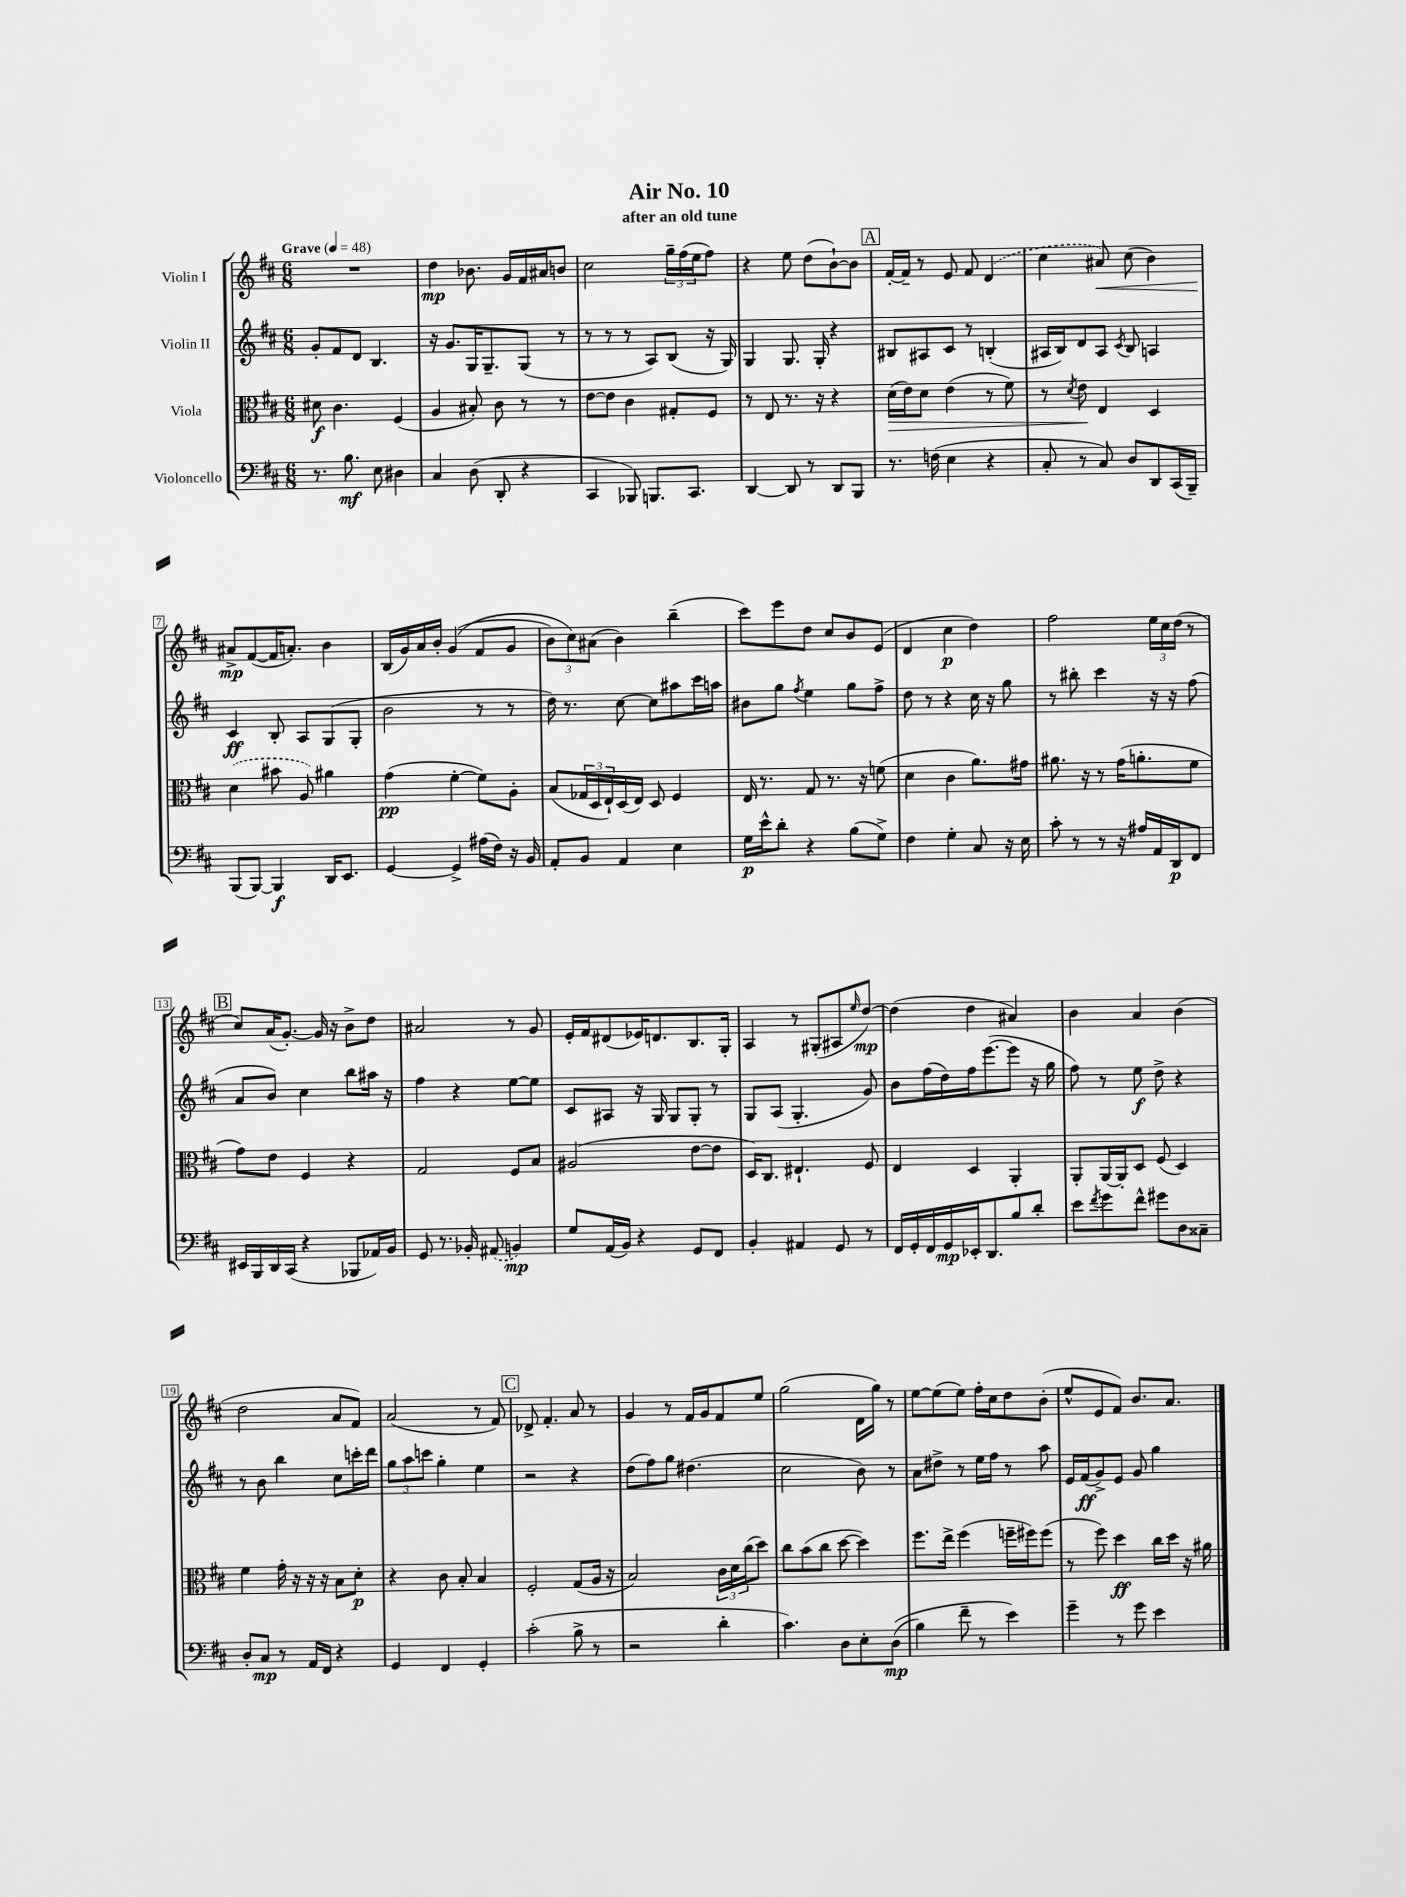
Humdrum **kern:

**kern	**kern	**kern	**kern
*staff4	*staff3	*staff2	*staff1
*clefF4	*clefC3	*clefG2	*clefG2
*k[f#c#]	*k[f#c#]	*k[f#c#]	*k[f#c#]
*M6/8	*M6/8	*M6/8	*M6/8
*MM48	*MM48	*MM48	*MM48
8.r	8d#\	8g'/L	2.r
.	4.c#\	8f#/	.
8.B\	.	.	.
.	.	8d/J	.
8E\	.	4.B/	.
4D#\	(4F#/	.	.
=	=	=	=
4C#/	4A/	16r	4dd\
.	.	8.g/L	.
(8D\	8B#'/)	16G/K	8.b-\
.	.	8.G~/	.
8DD'/	8c#\	.	.
.	.	.	16g/LL
4r	8r	(8G/J	16f#/
.	.	.	16a#/J
.	8r	8r	8b/J
=	=	=	=
4CC#/	[8e\L	8r	2cc#\
.	8e\]J	8r	.
8BBB-/)	4c#\	8r	.
8.BBB/L	.	8A/L)	.
.	8G#'/L	(8B/J	24gg~\LL
.	.	.	(24ff#\
8.CC#/J	.	.	.
.	.	.	24ee\J
.	8F#/J	16r	8ff#\J)
.	.	16G/)	.
=	=	=	=
[4DD/	8r	4G/	4r
.	8E/	.	.
8DD/]	8.r	8.G/	8ee\
8r	.	.	(8dd\L
.	16r	16G'/	.
8DD/L	4r	4r	[8b`\)
8BBB/J	.	.	8b\]J
=	=	=	=
8.r	(16d\LL	8B#/L	[16f#'/LL
.	16e\J)	.	16f#~/]JJ
.	8d\J	8A#/	8r
(16F\	.	.	.
4E\	(4e\	8c#/J	8e/
.	.	8r	8f#/
4r	8r	(4B'/	(4d/
.	8f#\)	.	.
=	=	=	=
8C#'/	8r	16A#/LL	4cc#\
.	.	16B/J)	.
.	8qd/	.	.
8r	8e\	8d/	.
8C#/)	4E/	8A#/J	8a#/)
.	.	8qc#/	.
8D/L	.	8B/	(8cc#\
8DD/	4D/	4A/	4b\)
(16CC#/L	.	.	.
16BBB~/JJ)	.	.	.
=	=	=	=
(8BBB/L	(4d\	4c#/	8a#^/L
[8BBB/J)	.	.	([8f#/
4BBB/]	8b#\	8B'/	16f#/]K
.	.	.	8.a'/J)
.	8A/)	8A/L	.
16DD/LK	4a#\	(8G/	4b\
8.EE/J	.	.	.
.	.	8G'/J	.
=	=	=	=
[4GG/	(4g\	2b\	(16B/LL
.	.	.	16g/)
.	.	.	16a/
.	.	.	16b'/JJ
4GG^/]	[4f#'\	.	&((4g/
(16A#\LL	8f#\]L)	8r	8f#/L
16F#\JJ)	.	.	.
16r	8A'\J	8r	8g/J
16BB/	.	.	.
=	=	=	=
8AA'/L	(8B/L	16dd\)	12b\L)
.	.	8.r	.
.	.	.	12cc#\&)
8BB/J	24G-/L	.	.
.	24D/	.	(12a#\J
.	24E`/)	.	.
4AA/	(16D/	[8cc#\	4b\)
.	16E/JJ)	.	.
.	8D/	8cc#\]L	.
4E\	4F#/	8aa#\	(4bb~\
.	.	16ccc#\L	.
.	.	16aa\JJ	.
=	=	=	=
16G\LL	16E/	8b#\L	8ccc#\L)
16e^^\J	8.r	.	.
8d'\J	.	8gg\J	8eee\
.	.	8qff#/	.
4r	8G/	4ee\	8dd\J
.	8.r	.	8cc#/L
(8B\L	.	8gg\L	8b/
.	16r	.	.
8G^\J)	(8f\	8ff#^\J	(8e/J
=	=	=	=
4F#\	4d\	8dd\	4d/
.	.	8r	.
4G'\	4c#\	4r	4cc#\
8C#/	8.a\L)	16cc#\	4dd\)
.	.	16r	.
16r	.	8gg\	.
16E\	16g#\Jk	.	.
=	=	=	=
8c#'\	8.a#\	8r	2ff#\
8r	.	8bb#'\	.
.	16r	.	.
8r	8r	4ccc#\	.
16r	(16g\LK	.	.
16A#/LL	8.a'\	.	.
16AA/	.	16r	24ee\LL
.	.	.	24cc#\
16DD/J	.	16r	.
.	.	.	(24dd\JJ
8FF#/J	8f#\J	(8ff#\	8r
=	=	=	=
16EE#/LL	8g\L)	8a/L	8cc#/L)
16BBB/	.	.	.
16DD/	8e\J	8b/J)	(16a/K
(16CC#/JJ	.	.	[8.g'/J)
4r	4F#/	4cc#\	.
.	.	.	16g/]
.	.	.	16r
8BBB-/L	4r	8bb\L	8b^\L
16AA-/L)	.	16aa#\Jk	8dd\J
16BB/JJ	.	16r	.
=	=	=	=
8GG/	2G/	4ff#\	2a#/
8.r	.	.	.
.	.	4r	.
16BB-'/	.	.	.
(8AA#/	.	.	.
4BB/)	8F#/L	[8ee\L	8r
.	8B/J	8ee\]J	8g/
=	=	=	=
8G/L	(2A#/	8c#/L	16e'/LL
.	.	.	16f#/J
(16AA/L	.	8A#/J	(8d#/
16BB/JJ)	.	.	.
4r	.	16r	16e-/K)
.	.	16G/	8.d/
.	.	8G/L	.
8GG/L	[8e\L	8G'/J	8.B/
8FF#/J	8e\]J	8r	.
.	.	.	16G'/Jk
=	=	=	=
4BB'/	16D/LK)	8G/L	4A/
.	8.C#/J	.	.
.	.	(8A/J	.
4AA#/	4.E#`/	4.G'/	8r
.	.	.	(8G#'/L
8GG/	.	.	8A#/
.	.	.	16qqee/
8r	8F#/	8g/)	[8dd/J)
=	=	=	=
16FF#/LL	4E/	8b\L	(4dd\]
16GG'/	.	.	.
16FF#/	.	(16ff#\L	.
16GG/	.	16dd\)	.
16EE-'/J	4D/	16ff#\J	4dd\
8.DD/	.	([8.eee\	.
8B/	4AA'/	8eee\]J	4a#/)
8d'/J	.	16r	.
.	.	16gg\	.
=	=	=	=
8e\L	8AA'/L	8ff#\)	4b\
8qf#/	.	.	.
8g\	[16AA/L	8r	.
.	16AA'/]J	.	.
8f#^^\J	8D/J	8ee\	4a/
8g#\L	(8F#/	8dd^\	.
8D\	4D/)	4r	(4b\
8C##~\J	.	.	.
=	=	=	=
8D'/L	4f#\	8r	2dd\
8C#/J	.	8b\	.
8r	16g'\	4bb\	.
.	16r	.	.
16AA/LL	16r	.	.
16FF#/JJ	16r	.	.
4r	8B\L	8cc#\L	8a/L
.	8d'\J	16ccc'\L	8f#/J)
.	.	16ddd\JJ	.
=	=	=	=
4GG/	4r	12gg\L	(2a/
.	.	12aa\	.
.	.	12ccc\J	.
4FF#/	8c#\	4gg'\	.
.	8B'/	.	.
4GG'/	4B/	4ee\	8r
.	.	.	8f#/)
=	=	=	=
(2c#'\	2F#'/	2r	8d-^/
.	.	.	4.f#'/
8B^\	(8G/L	4r	8a/
8r	16A/Jk	.	8r
.	16r	.	.
=	=	=	=
2r	2B/)	(8dd\L	4g/
.	.	8ff#\)	.
.	.	8gg\J	8r
.	.	(4.dd#\	16f#/LL
.	.	.	16g/J
4d'\	24c#\LL	.	8f#/
.	24d\	.	.
.	(24cc#\J	.	.
.	8dd\J)	.	8ee/J
=	=	=	=
4.c#\)	8cc#\L	2cc#\	(2gg\
.	(8b\	.	.
.	8cc#\J	.	.
8D\L	[8dd\	.	.
8E'\	4dd\])	8b\)	16d\LL
.	.	.	16gg\JJ)
&((8D\J	.	8r	8r
=	=	=	=
4B\)	8.ff#\L	8a\L	[8ee\L
.	.	8dd#^\J	(8ee\]
.	16ee^\Jk	.	.
8f#~\	(4ff#\	8r	8ee\J)
8r	.	16ee\LL	16ff#'\LL
.	.	16ff#\JJ	16cc#\J
4e\&)	16ff~\LL	8r	8dd\
.	16ff#\J)	.	.
.	(8ff#\J	8aa\	(8b'\J
=	=	=	=
4g~\	8r	16e/LL	8ee^^/L
.	.	(16f#/J	.
.	8ff#\)	8g^/)	8e/
8r	4dd\	8e/J	8f#/J)
8g\	.	8g/	8.b/L
4e\	16cc#\LL	4gg\	.
.	16dd\JJ	.	8.a/J
.	16r	.	.
.	16a#\	.	.
==	==	==	==
*-	*-	*-	*-
